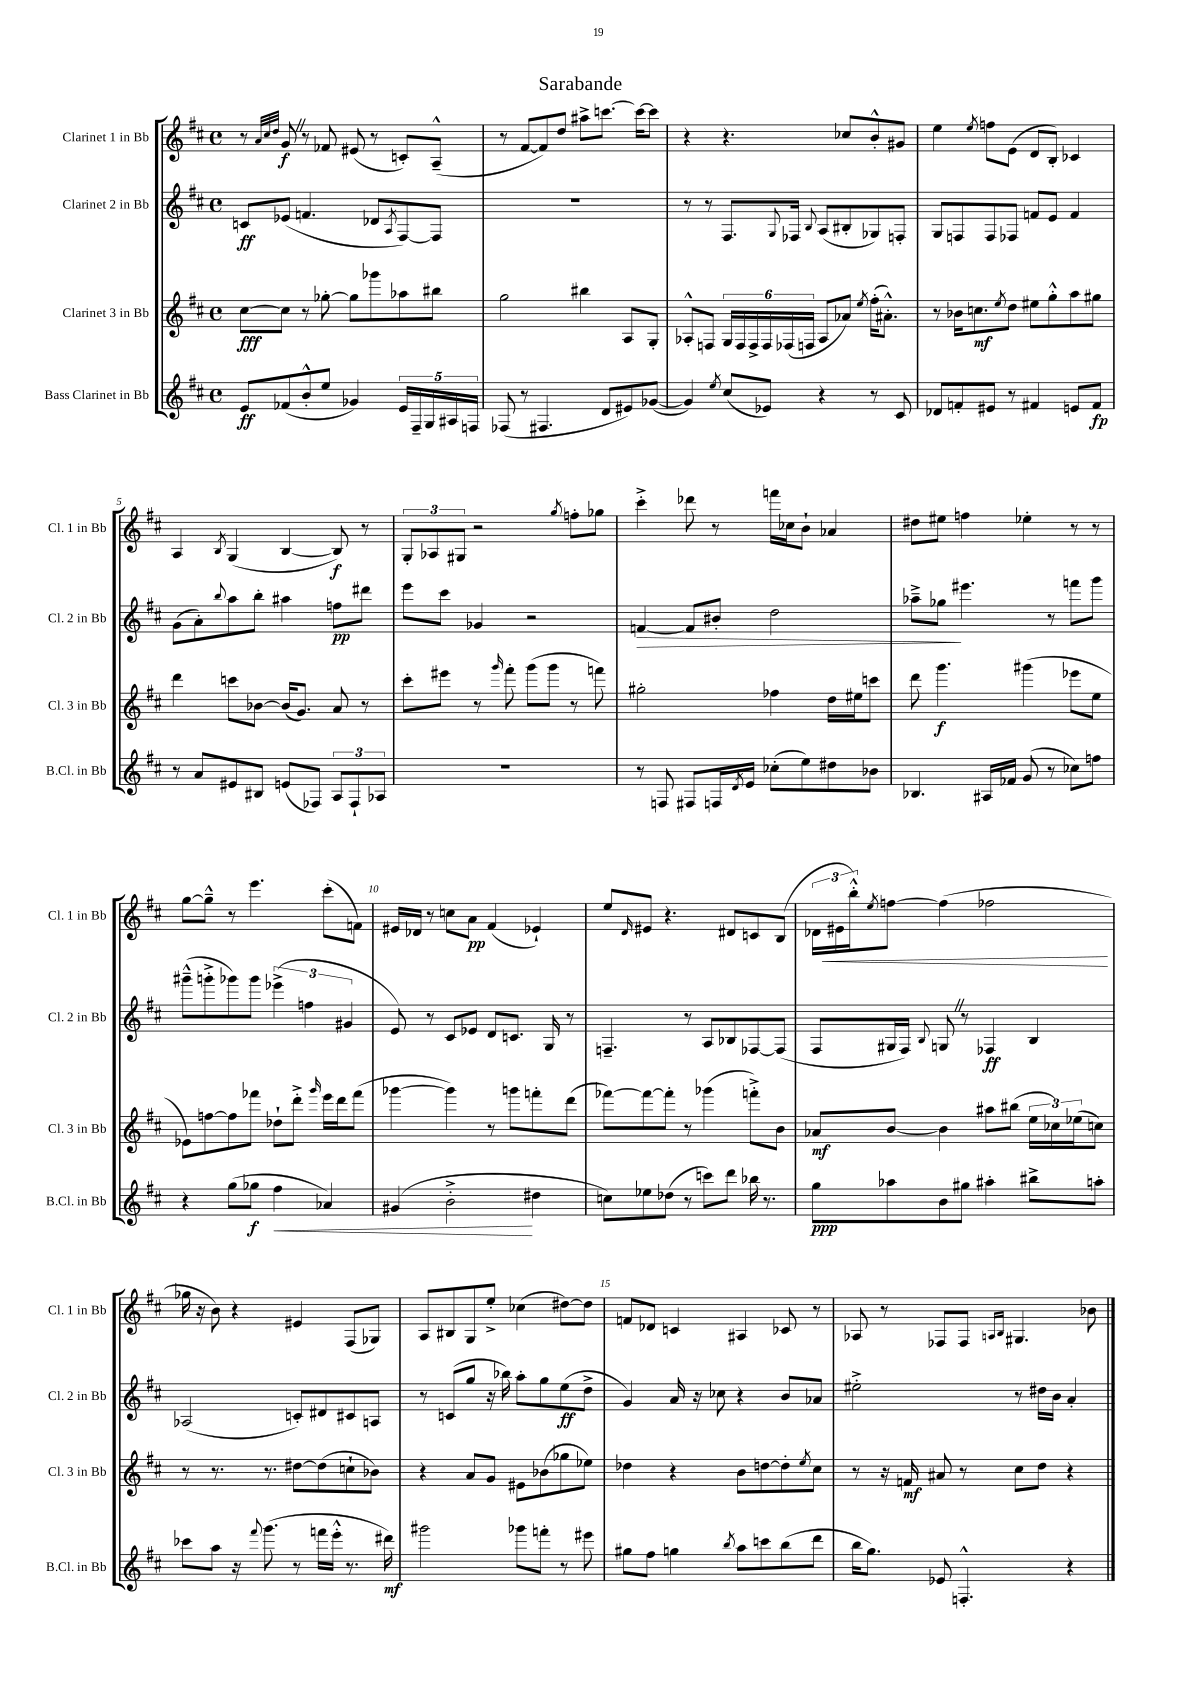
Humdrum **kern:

**kern	**kern	**kern	**kern
*staff4	*staff3	*staff2	*staff1
*clefG2	*clefG2	*clefG2	*clefG2
*k[f#c#]	*k[f#c#]	*k[f#c#]	*k[f#c#]
*M4/4	*M4/4	*M4/4	*M4/4
*met(c)	*met(c)	*met(c)	*met(c)
8e/L	[8cc#\L	8c/L	8r
.	.	.	32qqa/LLL
.	.	.	32qqcc#/
.	.	.	32qqdd/JJJ
(8f-/	8cc#\]J	(8e-/J	8g/
8b'^^/	8r	4.f/	8r
8ee/J	[8gg-'\	.	8f-/
4g-/)	8gg-\]L	.	(8e#/
.	8ggg-\	8d-/L	8r
.	.	8qA/	.
20e/LL	8aa-\	[8F#/)	8c'/L)
20F#~/	.	.	.
20G/	.	.	.
.	8bb#\J	8F#/]J	(8A~^^/J
20A#/	.	.	.
20F/JJ	.	.	.
=	=	=	=
(8F-/	2gg\	1r	8r
8r	.	.	[8f#/L
4.F#/	.	.	8f#/])
.	.	.	8dd/J
.	4bb#\	.	8aa#^\L
8d/L	.	.	[8.ccc\J
8e#/)	8A/L	.	.
.	.	.	16ccc\_LK
([8g-/J	8G'/J	.	8ccc\]J
=	=	=	=
4g-/])	8A-'^^/L	8r	4r
.	8F/J	8r	.
8qee/	.	.	.
(8cc#/L	24G/LL	8.F#/L	4.r
.	24F/	.	.
.	24F^/	.	.
8e-/J)	24F/	.	.
.	(24F-/	.	.
.	.	8qqG/	.
.	.	16F-/Jk	.
.	24F/JJ	.	.
.	.	8qqB/	.
4r	8A-/L	(8A/L	.
.	8a-/J)	8B#'/	8cc-/L
.	8qee/	.	.
8r	(16ff#'\LK	8G-/)	8b'^^/
.	8.a#'^^\J)	.	.
8c#/	.	8F'/J	8g#/J
=	=	=	=
8d-/L	8r	8G/L	4ee\
8f'/	16b-\LK	8F/	.
.	8.cc\	.	.
.	.	.	8qee/
8e#/J	.	8F/	8ff\L
.	8qee/	.	.
8r	8dd\J	8F-/J	(8e\J
4f#/	8ee#\L	8f/L	8d/L
.	8gg'^^\	8e/J	8B'/J)
8e/L	8aa\	4f/	4c-/
8f#/J	8gg#\J	.	.
=	=	=	=
8r	4ddd\	(8g\L	4A/
8a/L	.	8a'\)	.
.	.	8qqbb/	8qB/
8e#/	8ccc\L	8aa\	(4G/
8B#/J	[8b-\J	8bb'\J	.
(8e/L	(16b-/]LK	4aa#\	[4B/
.	8.g/J)	.	.
8F-/J)	.	.	.
12A/L	8a/	8ff\L	8B/])
12F-`/	.	.	.
.	8r	8ddd#\J	8r
12A-/J	.	.	.
=	=	=	=
1r	8ccc#'\L	8eee\L	12G'/L
.	.	.	12A-/
.	8eee#\J	8ccc#\J	.
.	.	.	12G#/J
.	8r	4g-/	2r
.	16qqggg/	.	.
.	8fff#'\	.	.
.	(8ggg\L	2r	.
.	8ggg\J	.	.
.	.	.	8qgg/
.	8r	.	8ff'\L
.	8fff\)	.	8gg-\J
=	=	=	=
8r	2gg#'\	[4f/	4ccc#'^\
8F/	.	.	.
8F#/L	.	8f/]L	8ddd-\
16F/L	.	8b#'/J	8r
8qd/	.	.	.
16e/JJ	.	.	.
(8cc-'\L	4ff-\	2dd\	16fff\LL
.	.	.	16cc-\J
8ee\)	.	.	8b`\J
8dd#\	16dd\LL	.	4a-/
.	16ee#\J	.	.
8b-\J	8ccc\J	.	.
=	=	=	=
4.B-/	8ddd\	8aa-~^\L	8dd#\L
.	4.ggg\	8gg-\J	8ee#\J
.	.	4.eee#\	4ff\
16A#/LL	.	.	.
16f-/JJ	.	.	.
(8g/	(4ggg#\	.	4ee-'\
8r	.	8r	.
8cc-\L)	8eee-\L	8fff\L	8r
8ff\J	8ee\J	8ggg\J	8r
=	=	=	=
4r	8e-\L)	(8ggg#~^^\L	[8gg\L
.	[8ff\	8ggg'^\	8gg~^^\]J
(8gg\L	8ff\]	8ggg-\)	8r
8gg-\J	8fff-\J	8ggg-\J	4.eee\
4ff#\	8dd-`\L	(6eee-^\	.
.	8ddd'^\J	.	.
.	.	6ff\	.
.	16qqggg/	.	.
4a-/)	16eee\LL	.	(8ccc#'\L
.	16ddd\J	.	.
.	.	6g#/	.
.	(8fff-\J	.	8f\J)
=	=	=	=
(4g#/	[4ggg-\	8e/)	16e#/LL
.	.	.	16d-/JJ
.	.	8r	8r
2b'^\	4ggg-\])	8c#/L	8cc\L
.	.	8e-/J	8a\J
.	8r	8d/L	(4f#/
.	8ggg\L	8.c/J	.
4dd#\	8fff'\	.	4e-`/)
.	.	16G/	.
.	(8ddd\J	8r	.
=	=	=	=
8cc\L)	[8fff-\L)	4.F~/	8ee/L
.	.	.	16qqd/
8ee-\	8fff-\_	.	8e#/J
(8dd-\J	8fff-'\]J	.	4.r
8r	8r	8r	.
8ccc\L)	(4ggg-\	8A/L	.
8ddd\J	.	8B-/	8d#/L
16bb-\	8fff'^\L)	[8F-/	8c/
8.r	.	.	.
.	8b\J	(8F-/]J	(8B/J
=	=	=	=
8gg\L	8a-/L	8F#/L	24d-\LL
.	.	.	24e#\
.	.	.	24bb'^^\J)
.	.	.	8qee/
8aa-\	[8b/J	16G#/L	[8ff\J
.	.	16F#/JJ)	.
.	.	8qqB/	.
8b\	4b\]	8G/	(4ff\]
8gg#\J	.	8r	.
4aa#'\	8aa#\L	4F-/	2ff-\
.	(8bb#\J	.	.
8bb#^\L	24ee\LL	4B/	.
.	24cc-\)	.	.
.	(24ee-\J	.	.
8aa'\J	8cc\J)	.	.
=	=	=	=
8ccc-\L	8r	(2A-/	16gg-\
.	.	.	16r
8aa\J	8.r	.	8b\)
16r	.	.	4r
8qqfff#/	.	.	.
(8.ggg\	8.r	.	.
8r	[8dd#\L	8c'/L)	4e#/
16fff\LL	(8dd#\]	8d#/	.
16eee'^^\JJ	.	.	.
8.r	8cc`\	8c#/	(8F#/L
.	8b-\J)	8A/J	8G-/J)
16ddd#\)	.	.	.
=	=	=	=
2ggg#\	4r	8r	8A/L
.	.	(8c/L	8B#/
.	8a/L	8gg/J	8G/
.	8g/J	16r	8ee'^/J
.	.	16bb-\)	.
8ggg-\L	8e#\L	8aa'\L	(4cc-\
8fff'\J	(8b-\	8gg\	.
8r	8gg-\	(8ee\	[8dd#\L)
8eee#\	8ee-\J)	8dd^\J	8dd#\]J
=	=	=	=
8gg#\L	4dd-\	4g/)	8f/L
8ff#\J	.	.	8d-/J
4gg\	4r	16a/	4c/
.	.	16r	.
.	.	8cc-\	.
8qbb/	.	.	.
8aa\L	8b\L	4r	4A#/
8ccc\	[8dd\	.	.
(8bb\	8dd'\]	8b/L	8c-/
.	8qee/	.	.
8ddd\J	8cc#\J	8a-/J	8r
=	=	=	=
16bb\LK	8r	2ee#'^\	8A-/
8.gg\J)	.	.	.
.	16r	.	8r
.	16f/	.	.
8e-/	8a#/	.	8F-/L
4.F'^^/	8r	.	8F-/J
.	.	.	16qqA/LL
.	.	.	16qqB/JJ
.	8cc#\L	8r	4.G#/
.	8dd\J	16dd#\LL	.
.	.	16b\JJ	.
4r	4r	4a'/	.
.	.	.	8b-\
==	==	==	==
*-	*-	*-	*-
